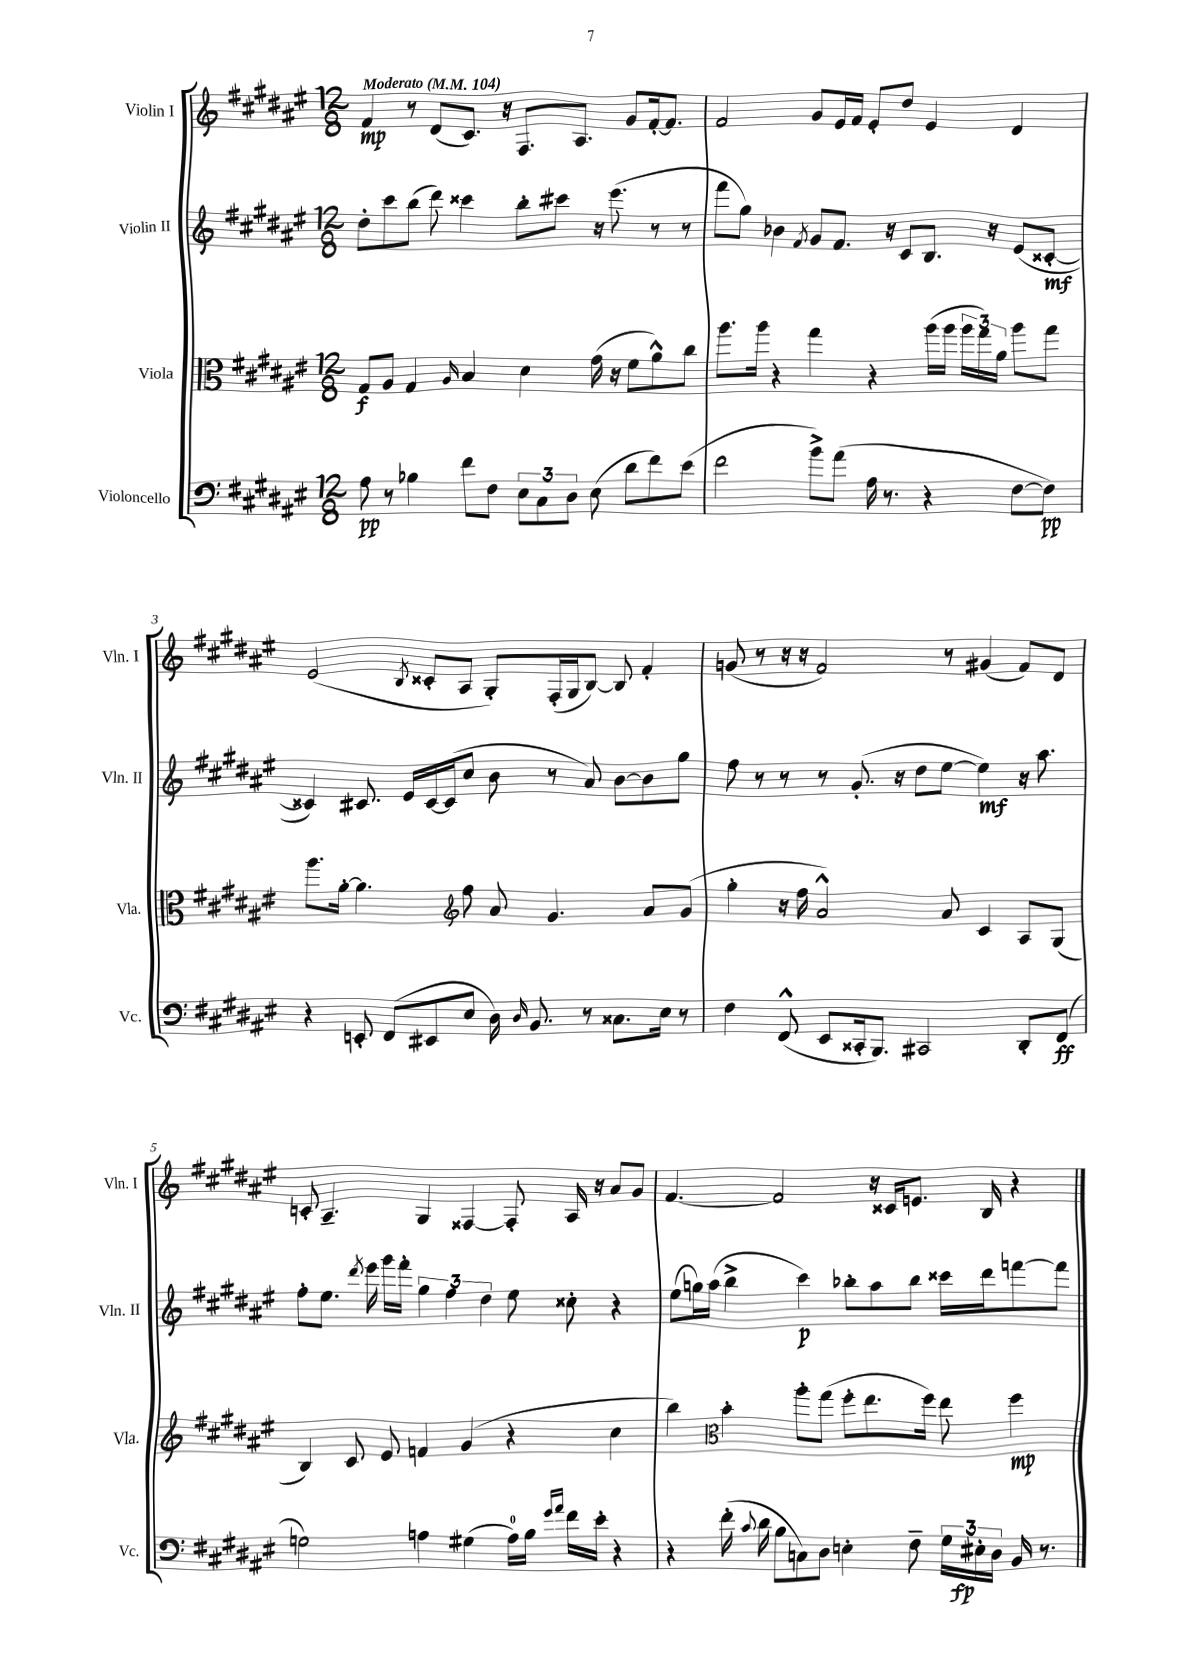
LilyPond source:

<<
\new StaffGroup <<
\new Staff = "s0" \with { instrumentName = "Violin I" shortInstrumentName = "Vln. I" } {
    \clef treble \key fis \major \numericTimeSignature \time 12/8 \tempo "Moderato" 4 = 104
    \autoBeamOff fis'4\mp r8 dis'8[( cis'8.]) r16 fis8.[ ais8.] gis'8[ fis'16~-. fis'8.] |
    fis'2 gis'8[ eis'16 fis'16] eis'8[-. dis''8] eis'4 dis'4 |
    eis'2( \acciaccatura { b8 } cisis'8[-. ais8] gis8[-.) fis16-.( gis16 b8]~) b8 fis'4-. |
    g'8( r8 r16 r16 fis'2) r8 gis'4( fis'8[) dis'8] |
    c'8-. ais4.-- gis4 fisis4~ fisis8-. ais16 r16 ais'8[ gis'8] |
    fis'4.~ fis'2 r16 cisis'16[ e'8.] b16 r4 \bar "|." |
}
\new Staff = "s1" \with { instrumentName = "Violin II" shortInstrumentName = "Vln. II" } {
    \clef treble \key fis \major \numericTimeSignature \time 12/8
    \autoBeamOff dis''8[-. cis'''8 b''8]( dis'''8) cisis'''4 b''8[-. cis'''8] r16 eis'''8.( r8 r8 |
    fis'''8[ gis''8]) bes'4 \acciaccatura { fis'8 } gis'8[ fis'8.] r16 cis'8[ b8.] r16 eis'8[( cisis'8]~-.\mf |
    cisis'4) cis'8. eis'16[ cis'16~ cis'16( cis''8] b'8 r8 ais'8) b'8[~ b'8 gis''8] |
    fis''8 r8 r8 r8 gis'8.-.( r16 dis''8[ eis''8]~ eis''4\mf) r16 ais''8. |
    fis''8[-. eis''8.] \acciaccatura { dis'''8 } eis'''16 gis'''16[ fis'''16]-. \tuplet 3/2 { gis''4 fis''4 dis''4 } eis''8 cisis''8-. r4 |
    eis''8[( g''16) ais''16]( b''4-> cis'''4\p) bes''8[-. ais''8 bes''8] cisis'''16[ dis'''16 f'''8~ f'''8] \bar "|." |
}
\new Staff = "s2" \with { instrumentName = "Viola" shortInstrumentName = "Vla." } {
    \clef alto \key fis \major \numericTimeSignature \time 12/8
    \autoBeamOff gis8[\f ais8] gis4 \grace { ais16 } b4 dis'4 gis'16( r16 fis'8[ ais'8-^) cis''8] |
    ais''8.[ ais''16] r4 gis''4 r4 ais''16[( ais''16] \tuplet 3/2 { ais''16[ gis''16) ais'16] } ais''8[ gis''8] |
    ais''8.[ ais'16]~-. ais'4. \clef treble fis''8 ais'8 gis'4. ais'8[ gis'8]( |
    gis''4-. r16 fis''16 ais'2-^) ais'8 cis'4 ais8[ gis8]( |
    b4) cis'8 eis'8 f'4 gis'4( r4 cis''4 |
    b''4) \clef alto b'4-. ais''8[-. gis''8]( fis''8[-. eis''8. fis''16]) eis''8 fis''4\mp \bar "|." |
}
\new Staff = "s3" \with { instrumentName = "Violoncello" shortInstrumentName = "Vc." } {
    \clef bass \key fis \major \numericTimeSignature \time 12/8
    \autoBeamOff ais8\pp r8 bes4 fis'8[ fis8] \tuplet 3/2 { eis8[ cis8 dis8] } eis8( dis'8[ fis'8) eis'8]( |
    fis'2 b'8[->) ais'8]( ais16 r8. r4 fis8[~ fis8]\pp) |
    r4 e,8-. fis,8[( eis,8 eis8] dis16) \grace { dis16 } b,8. r8 cisis8.[ eis16] r8 |
    fis4 fis,8-^( eis,8[ cisis,16-. b,,8.]) cis,2 dis,8[-. fis,8]\ff( |
    g2) a4 gis4( a16[-0) b16] \grace { gis'16[ ais'16] } fis'16[ eis'16]-. r4 |
    r4 fis'16-.( \appoggiatura { cis'8 } dis'16 b8[ c8) dis8] e4-. fis8-- \tuplet 3/2 { gis16[ eis16-.\fp dis16] } b,16 r8. \bar "|." |
}
>>
>>
